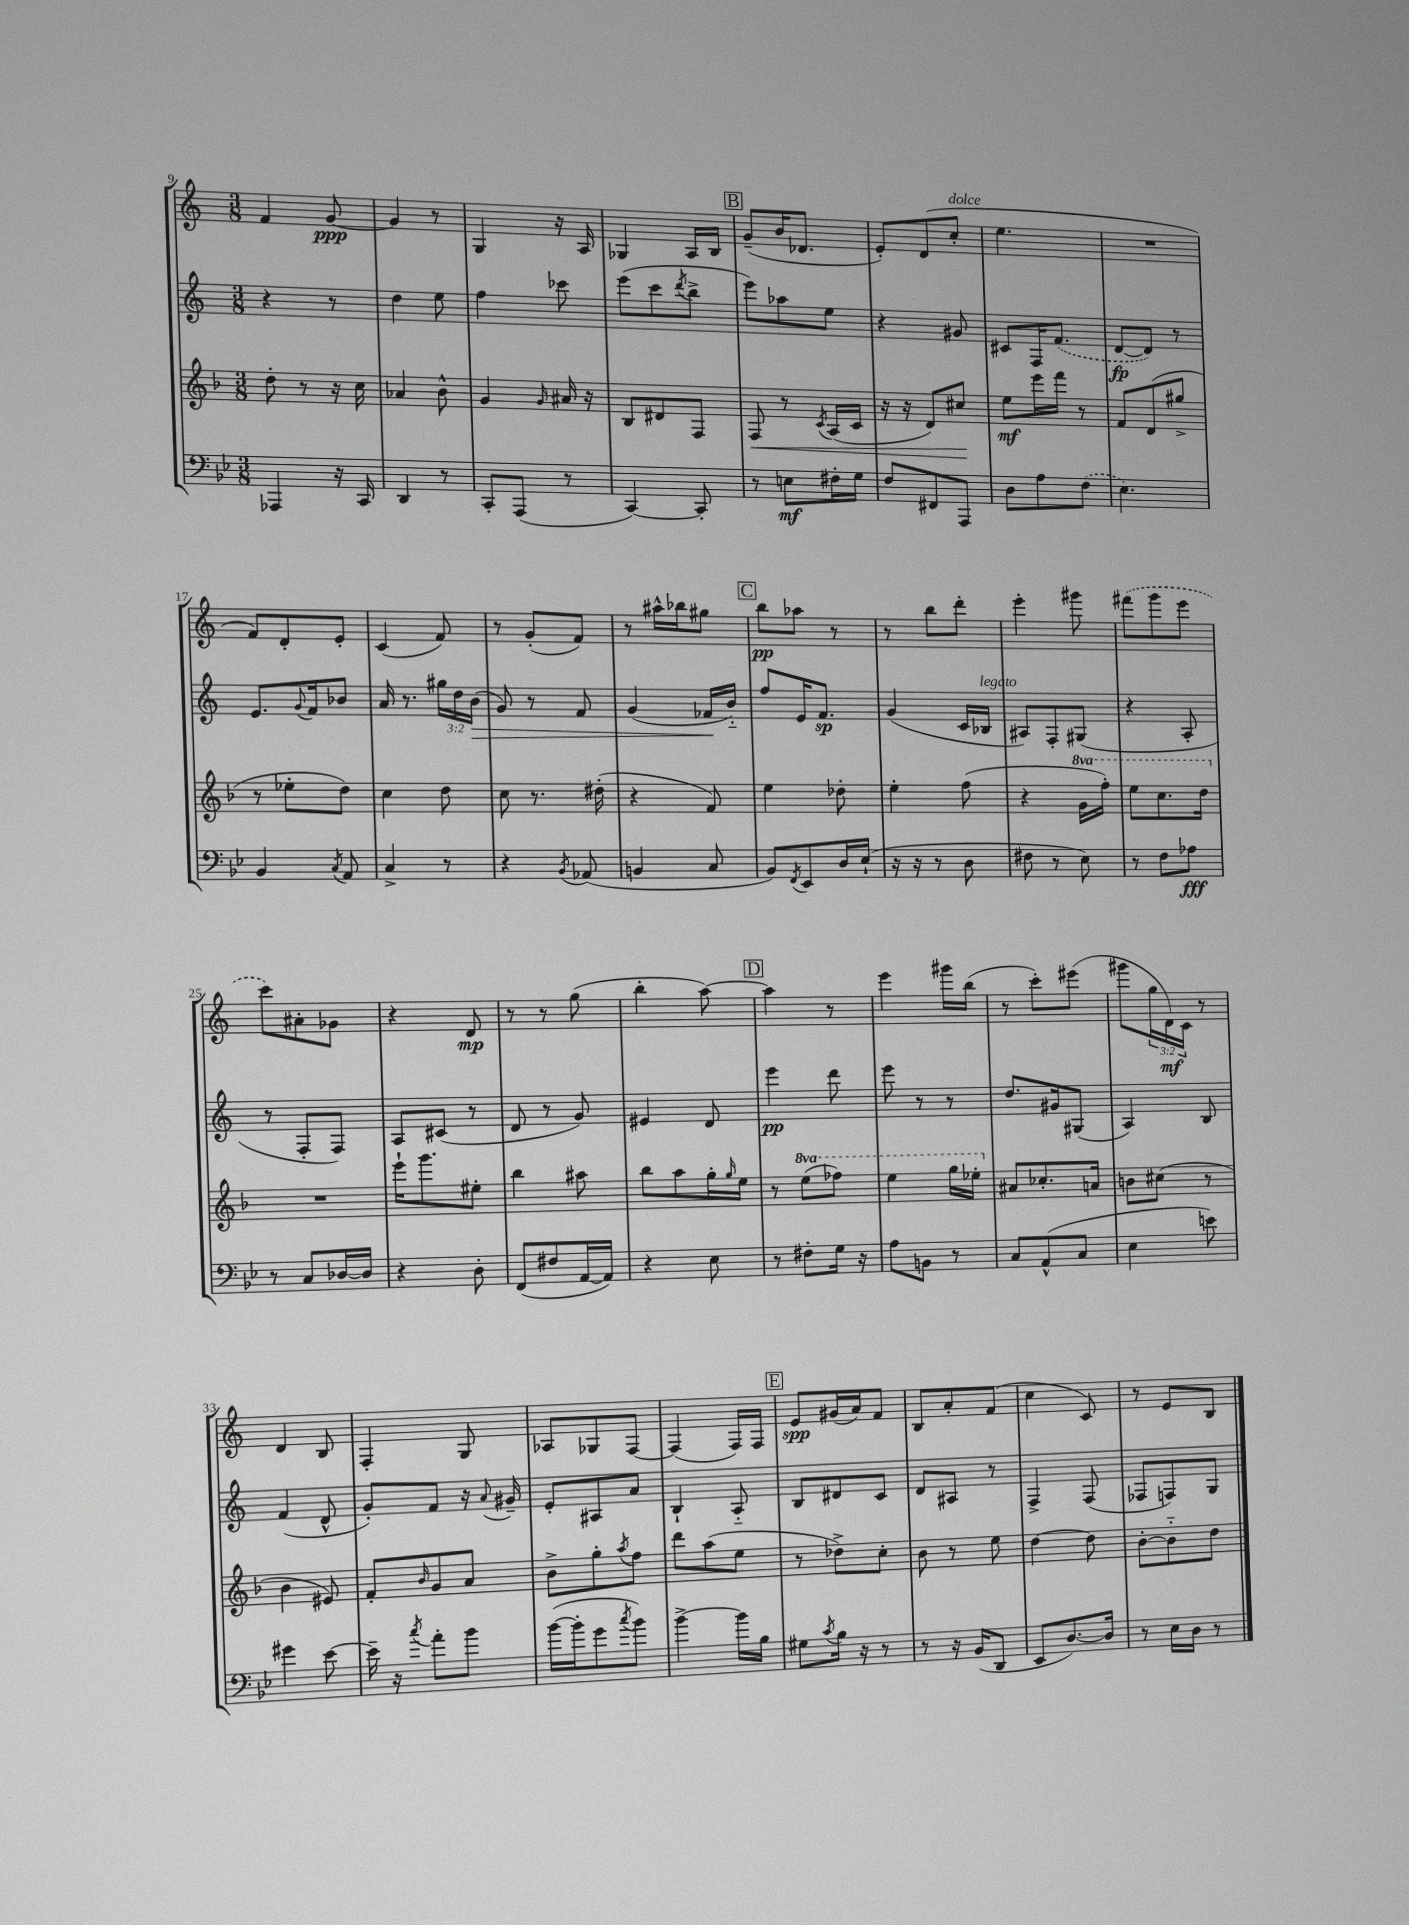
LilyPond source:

<<
\new StaffGroup <<
\new Staff = "s0" {
    \clef treble \key c \major \numericTimeSignature \time 3/8 \override Staff.TupletNumber.text = #tuplet-number::calc-fraction-text
    f'4 g'8~\ppp |
    g'4 r8 |
    g4 r16 a16 |
    ges4 a16 b16 |
    \mark \markup { \box "B" } g'8--( b'16 des'8. |
    e'8-.) d'8( c''8-.^\markup { \italic "dolce" } |
    e''4. |
    R4. |
    f'8) d'8-. e'8-. |
    c'4( f'8) |
    r8 g'8-.( f'8) |
    r8 ais''16-^ bes''16 gis''8 |
    \mark \markup { \box "C" } b''8\pp aes''8 r8 |
    r8 b''8 d'''8-. |
    e'''4-. gis'''8 |
    \once \slurDashed fis'''8( g'''8 e'''8 |
    c'''8) ais'8-. ges'8 |
    r4 d'8\mp |
    r8 r8 g''8( |
    b''4-. a''8~) |
    \mark \markup { \box "D" } a''4 r8 |
    e'''4 gis'''16 b''16( |
    r8 c'''8-.) eis'''8( |
    gis'''8 \tuplet 3/2 { g''16 d'16\mf) c'16 } r8 |
    d'4 b8 |
    f4-. g8 |
    aes8 ges8 f8~ |
    f4( f16) f16 |
    \mark \markup { \box "E" } e'8\spp gis'16( a'16) f'8 |
    b8 a'8-. f'8( |
    c''4 c'8) |
    r8 e'8 b8 \bar "|." |
}
\new Staff = "s1" {
    \clef treble \key c \major \numericTimeSignature \time 3/8 \override Staff.TupletNumber.text = #tuplet-number::calc-fraction-text
    r4 r8 |
    d''4 e''8 |
    f''4 ces'''8 |
    e'''8( c'''8 \acciaccatura { d'''8 } b''8-> |
    \mark \markup { \box "B" } e'''8) aes''8 e''8 |
    r4 gis'8 |
    cis'8 f16 \once \slurDashed f'8.( |
    d'8~\fp d'8) r8 |
    e'8. \appoggiatura { g'8 } f'16 bes'8 |
    a'16 r8. \tuplet 3/2 { gis''16 d''16 b'16\>( } |
    g'8) r8 f'8 |
    g'4( fes'16\! b'16-_) |
    \mark \markup { \box "C" } f''8 e'16 f'8.\sp |
    g'4( c'16 bes16^\markup { \italic "legato" } |
    ais8) f8-. gis8( |
    r4 a8-. |
    r8 f8-. f8) |
    a8 cis'8( r8 |
    d'8 r8 g'8) |
    eis'4 d'8 |
    \mark \markup { \box "D" } e'''4\pp d'''8 |
    e'''8 r8 r8 |
    d''8. gis'16 gis8( |
    a4) b8 |
    f'4( d'8-^ |
    g'8-.) f'8 r16 \appoggiatura { a'8 } gis'16-- |
    e'8-. ais8 a'8 |
    b4-! a8-_ |
    \mark \markup { \box "E" } b8 dis'8 c'8 |
    d'8 ais8 r8 |
    f4-> f8( |
    fes8 f8) g8 \bar "|." |
}
\new Staff = "s2" {
    \clef treble \key f \major \numericTimeSignature \time 3/8 \set Staff.ottavationMarkups = #ottavation-simple-ordinals
    d''8-. r8 r16 c''16 |
    aes'4 bes'8-^ |
    g'4 \grace { g'16 } ais'16 r16 |
    bes8 dis'8 f8 |
    \mark \markup { \box "B" } f8\< r8 \acciaccatura { c'8 } a16( c'16 |
    r16 r16 d'8) cis''8\! |
    e''8\mf e'''16 f'''16 r8 |
    f'8 d'8( gis''8-> |
    r8 ees''8-. d''8) |
    c''4 d''8 |
    c''8 r8. dis''16-.( |
    r4 f'8) |
    \mark \markup { \box "C" } e''4 des''8-. |
    e''4-. f''8( |
    r4 \ottava #1 g''16 f'''16-.) |
    e'''8 c'''8. d'''16 \ottava #0 |
    R4. |
    e'''16-! g'''8. eis''8-. |
    bes''4 ais''8 |
    bes''8 a''8 g''16-. \grace { g''16 } e''16 |
    \mark \markup { \box "D" } r8 \ottava #1 e'''8( fes'''8) |
    e'''4 g'''16 ees'''16-. \ottava #0 |
    ais'8 ces''8.-. a'16 |
    b'8 cis''8( r8 |
    bes'4 eis'8) |
    f'8-. \grace { bes'16 } g'8 a'8 |
    bes'8-> g''8-. \acciaccatura { a''8 } f''8 |
    d'''8 a''8( e''8 |
    \mark \markup { \box "E" } r8 des''8->) c''8-. |
    bes'8 r8 e''8 |
    d''4~ d''8 |
    bes'8~-. bes'8-_ d''8 \bar "|." |
}
\new Staff = "s3" {
    \clef bass \key bes \major \numericTimeSignature \time 3/8
    aes,,4 r16 c,16 |
    d,4 r8 |
    c,8-. a,,8( r8 |
    c,4~) c,8-. |
    \mark \markup { \box "B" } r8 e8\mf fis16-. g16 |
    f8 fis,8 a,,8 |
    d8 a8 \once \slurDashed f8( |
    ees4.) |
    bes,4 \acciaccatura { c8 } a,8 |
    c4-> r8 |
    r4 \acciaccatura { bes,8 } aes,8( |
    b,4 c8 |
    \mark \markup { \box "C" } bes,8) \acciaccatura { f,8 } ees,8 d16 ees16-!( |
    r16 r16 r8 d8 |
    fis8 r8 ees8) |
    r8 f8 aes8\fff |
    r8 c8 des16~ des16 |
    r4 d8-. |
    f,8( fis8 a,16~ a,16) |
    r4 ees8 |
    \mark \markup { \box "D" } r8 fis8-. g16 r16 |
    a8 b,8 r8 |
    c8 a,8-^( c8 |
    ees4 e'8) |
    gis'4 ees'8~ |
    ees'16-- r16 \acciaccatura { c''8 } a'8-. bes'8 |
    bes'16~( bes'16-. g'8 \acciaccatura { c''8 } bes'8) |
    bes'4~-> bes'16 bes16 |
    \mark \markup { \box "E" } gis8 \acciaccatura { c'8 } bes16 r16 r8 |
    r8 r16 bes,16( d,8 |
    ees,8 d8.~) d16 |
    r8 ees16 d16 r8 \bar "|." |
}
>>
>>
\layout { \context { \Score currentBarNumber = #9 } }
